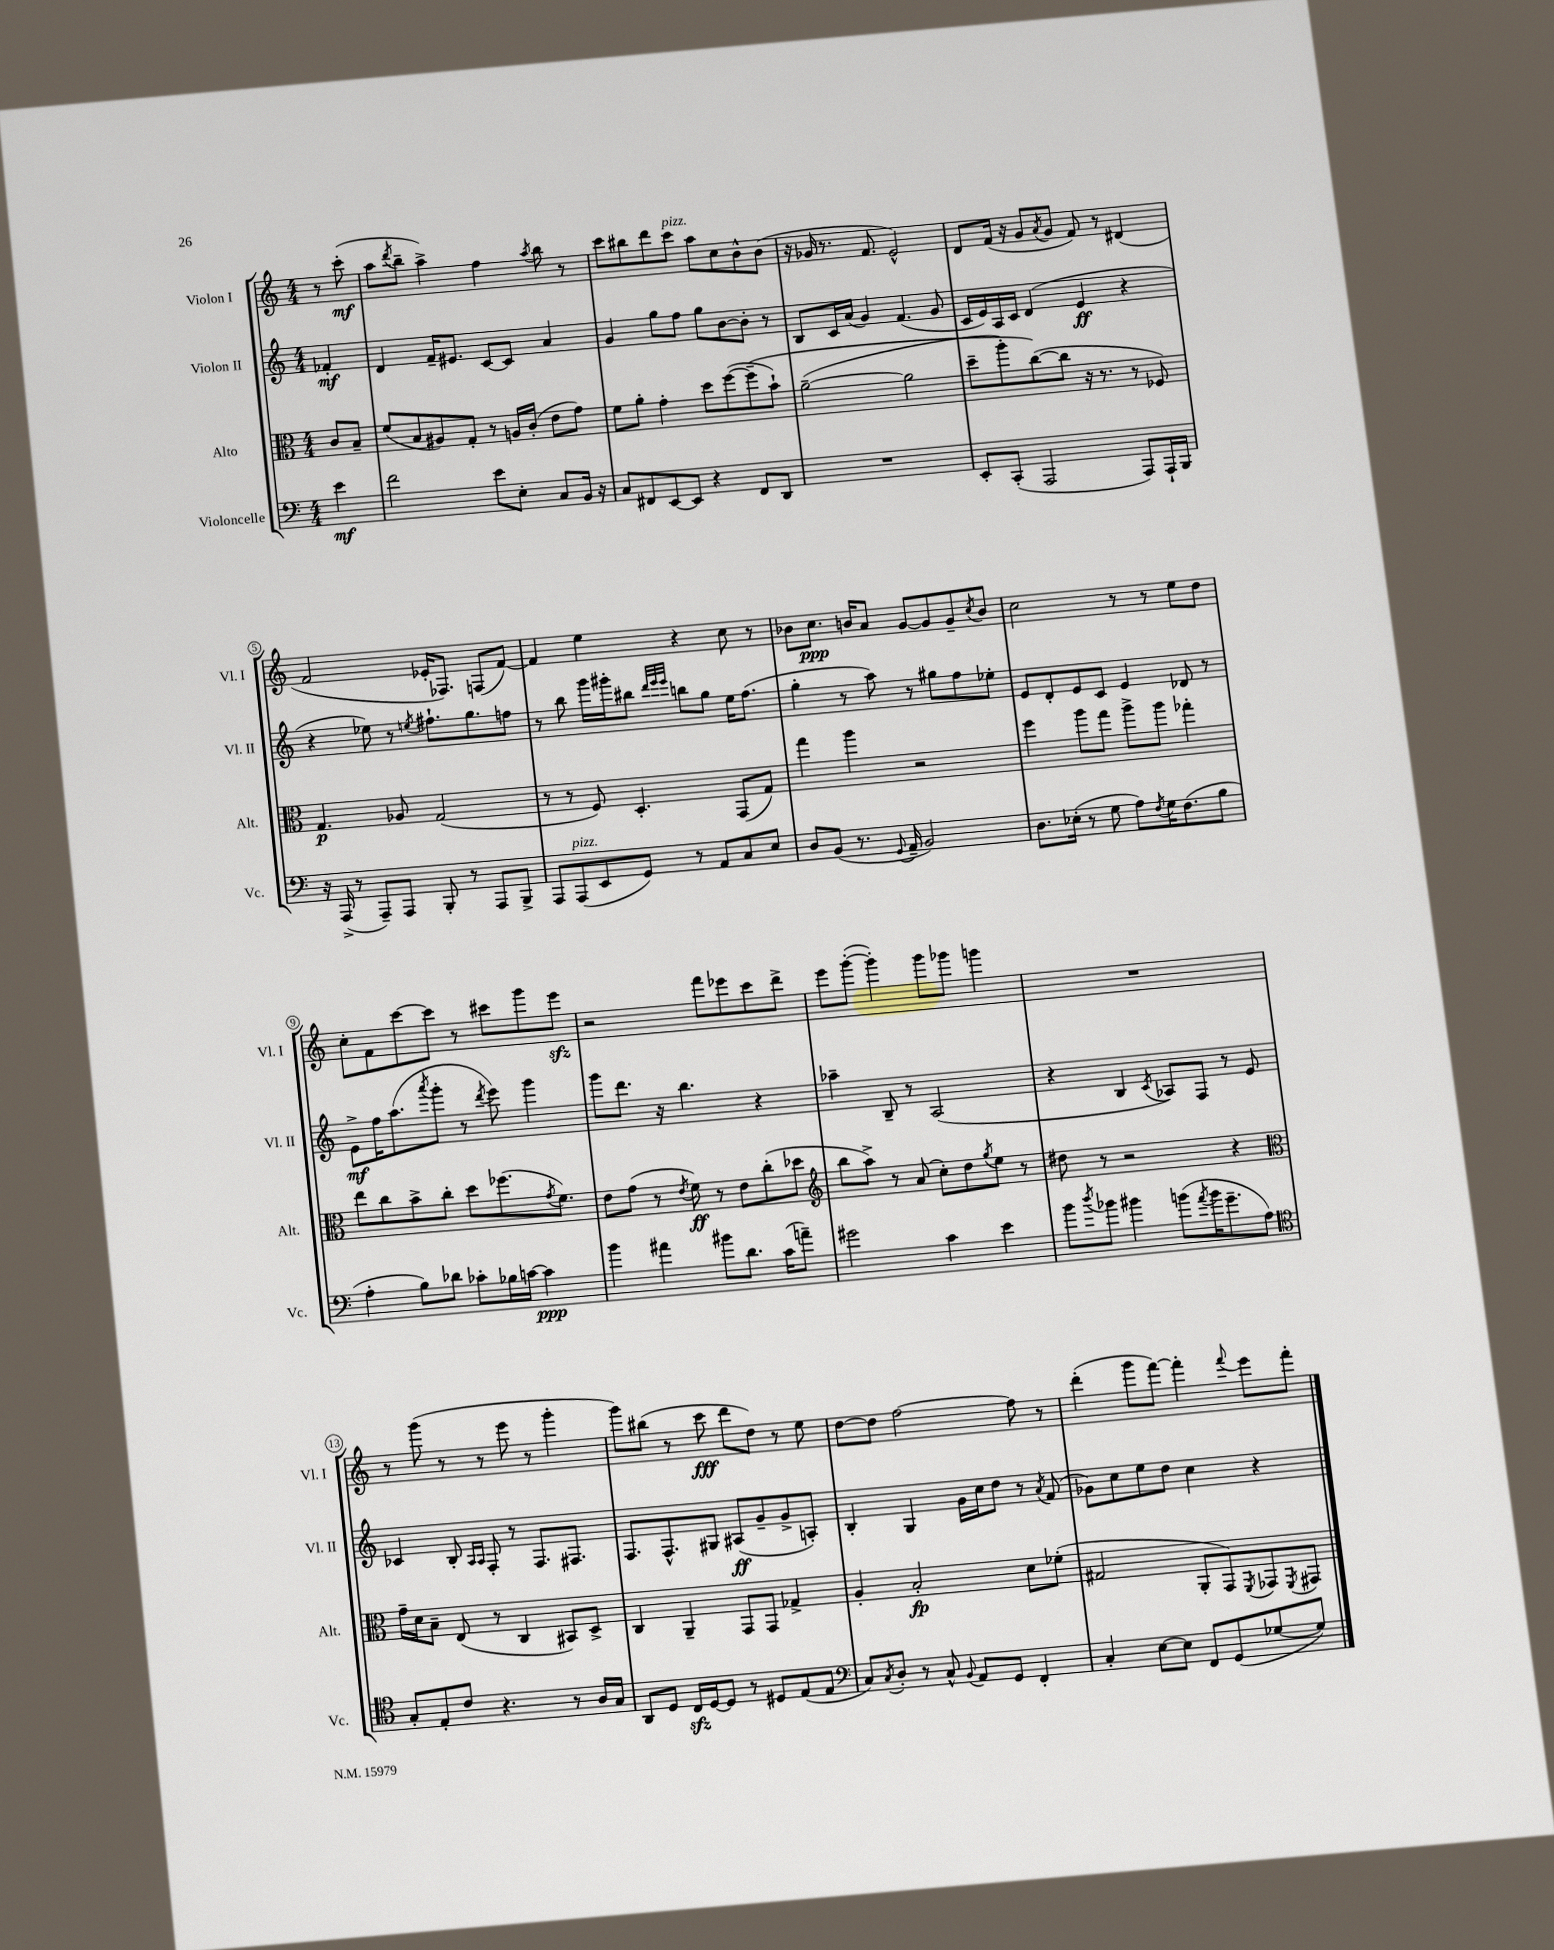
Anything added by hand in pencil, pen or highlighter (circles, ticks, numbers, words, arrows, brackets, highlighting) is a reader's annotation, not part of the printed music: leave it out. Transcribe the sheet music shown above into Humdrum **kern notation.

**kern	**kern	**kern	**kern
*staff4	*staff3	*staff2	*staff1
*clefF4	*clefC3	*clefG2	*clefG2
*k[]	*k[]	*k[]	*k[]
*M4/4	*M4/4	*M4/4	*M4/4
4e	8c	4f-'	8r
.	8B~	.	(8ccc'
=	=	=	=
2f	(8f	4d	8aa
.	.	.	8qddd
.	8B	.	8bb~
.	8A#)	16f~	4aa^)
.	.	8.e#	.
.	8G'	.	.
8e	8r	[8c	4ff
8E'	16A	8c]	.
.	(16c'	.	.
.	.	.	8qaa
8C	8e	4a	8bb
16BB	8g)	.	8r
16r	.	.	.
=	=	=	=
8C	8f	4g	8ccc
8FF#	8a'	.	8bb#
[8EE	4g'	8gg	8ddd
8EE]	.	8ff	8ccc
4r	8dd	8gg	8aa
.	([8ff	[8b	8cc
8FF#	&(8ff~]	8b']	8b^^
8DD	8b`)	8r	(8b
=	=	=	=
1r	([2a~	8B	16r
.	.	.	16g-
.	.	16c	8.r
.	.	(16a	.
.	.	4g)	.
.	.	.	8.f
.	2a]	(4.f	2e^^)
.	.	8g	.
=	=	=	=
8EE'	8dd~	16c	8d
.	.	16e)	.
(8CC'	8aa')	16A	(16f
.	.	16c	16r
2AAA	([8cc&)	(4d	8g
.	.	.	8qa
.	8cc]	.	8g
.	16r	4e	8f)
.	8.r	.	.
.	.	.	8r
8AAA)	8r	4r	(4d#
16AAA`	8F-)	.	.
16BBB	.	.	.
=	=	=	=
16r	4.G	4r	2f
(16AAA^	.	.	.
8r	.	.	.
8AAA~)	.	8ee-)	.
8AAA	8A-	8r	.
.	.	8qee	.
8BBB'	(2G	8.ff#`	16e-'
.	.	.	8.F-)
8r	.	.	.
.	.	8.gg	.
8AAA	.	.	(8F
8BBB^	.	8ff	[8f)
=	=	=	=
8AAA	8r	8r	4f]
(8AAA	8r	8bb	.
8EE	8F)	16ggg	4ee
.	.	16ggg#'	.
8GG)	4.D'	8bb#	.
.	.	32qqddd	.
.	.	32qqeee	.
.	.	32qqeee	.
8r	.	8bb	4r
8AA	.	8gg	.
8C	(8GG	16ee	8cc
.	.	(8.ff	.
8E	8G)	.	8r
=	=	=	=
8D	4gg	4gg'	8b-
(8BB	.	.	8.cc
8.r	4aa	8r	.
.	.	.	16b
.	.	8aa)	8a
8qqGG	.	.	.
16AA~	.	.	.
2BB)	2r	8r	[8g
.	.	8gg#	8g]
.	.	8ff	8g~
.	.	.	8qcc
.	.	8ee-'	8b
=	=	=	=
8.D	4ff	8e	2cc
.	.	8d'	.
(16E-'	.	.	.
8r	8aa	8e	.
8G	8gg	8c	.
8A)	8aa^	4e	8r
8qF	.	.	.
16G	8aa	.	8r
(8.F	.	.	.
.	4gg-'	8d-	8ee
8B	.	8r	8dd
=	=	=	=
4A'	8ee	8e^	8cc'
.	8cc	16ff	8f
.	.	(8.aa	.
8B)	8b^	.	[8ccc
.	.	8qaaa	.
8d-	8cc'	8ggg'	8ccc]
8c-'	8dd	8r	8r
.	.	8qddd	.
16B-	(8.ff-	8eee)	8ccc#
[16c	.	.	.
4c]	.	4ggg	8ggg
.	8qg	.	.
.	8.f)	.	.
.	.	.	8eee
=	=	=	=
4b	8e	8ggg	2r
.	(8g	8.ddd	.
4a#	8r	.	.
.	.	16r	.
.	8qe	.	.
.	8f)	4.bb	.
8b#	8r	.	8fff
8.d	8e	.	8eee-
.	(8cc'	4r	8ccc
(16c	.	.	.
8a~)	8dd-	.	8ddd^
=	=	=	=
*	*clefG2	*	*
2g#	8bb	4aa-~	8eee
.	8aa^)	.	([8ggg'
.	8r	8B~	4ggg'])
.	(8a	8r	.
4c	8cc')	(2A	8ggg
.	8dd	.	8ggg-
.	8qgg	.	.
4e	8ee	.	4ggg
.	8r	.	.
=	=	=	=
8b	8dd#	4r	1r
8qdd	.	.	.
8b-	8r	.	.
4b#	2r	4B	.
.	.	8qc	.
(8b	.	8A-)	.
8qa	.	.	.
16b	.	8F	.
8.g~	.	.	.
.	4r	8r	.
8A)	.	8e	.
=	=	=	=
*clefC4	*clefC3	*	*
8G'	16g~	4c-	8r
.	16d	.	.
8E'	8B~	.	(8ggg
8c	(8E	8B'	8r
.	.	16qqA	.
.	.	16qqA	.
4.r	8r	8F'	8r
.	4C	8r	8eee
.	.	8.F	8r
8r	8BB#)	.	4ggg'
.	.	8.F#	.
16A	8D^	.	.
16G	.	.	.
=	=	=	=
8AA	4C	8.F	8ggg)
8D	.	.	(8bb#
.	.	8.F^^	.
16C	4AA~	.	8r
[16D	.	.	.
8D]	.	8G#	8ccc
8r	8GG	(8A#	8ddd
8D#	8GG	8g~	8dd)
(8E	4G-^	8g^	8r
8E	.	8A')	8ee
=	=	=	=
*clefF4	*	*	*
8C)	4A'	4B'	[8dd
8qC	.	.	.
8D'	.	.	8dd]
8r	2B'	4G	[2ff
8C^^	.	.	.
8qqBB	.	.	.
8AA	.	16g	.
.	.	16cc	.
8GG	.	8dd	.
4FF'	8d	8r	8ff]
.	.	8qa	.
.	(8f-'	(8f	8r
=	=	=	=
4C'	2G#	8g-)	(4ddd'
.	.	8cc	.
[8E	.	8ee	8ggg
8E]	.	8dd	[8fff)
8FF	8AA'	4cc	4fff']
(8GG	8GG)	.	.
.	8qFF	.	8qqfff
[8G-	8GG-	4r	8eee
.	8qFF	.	.
8G-])	8GG#	.	8fff'
==	==	==	==
*-	*-	*-	*-
